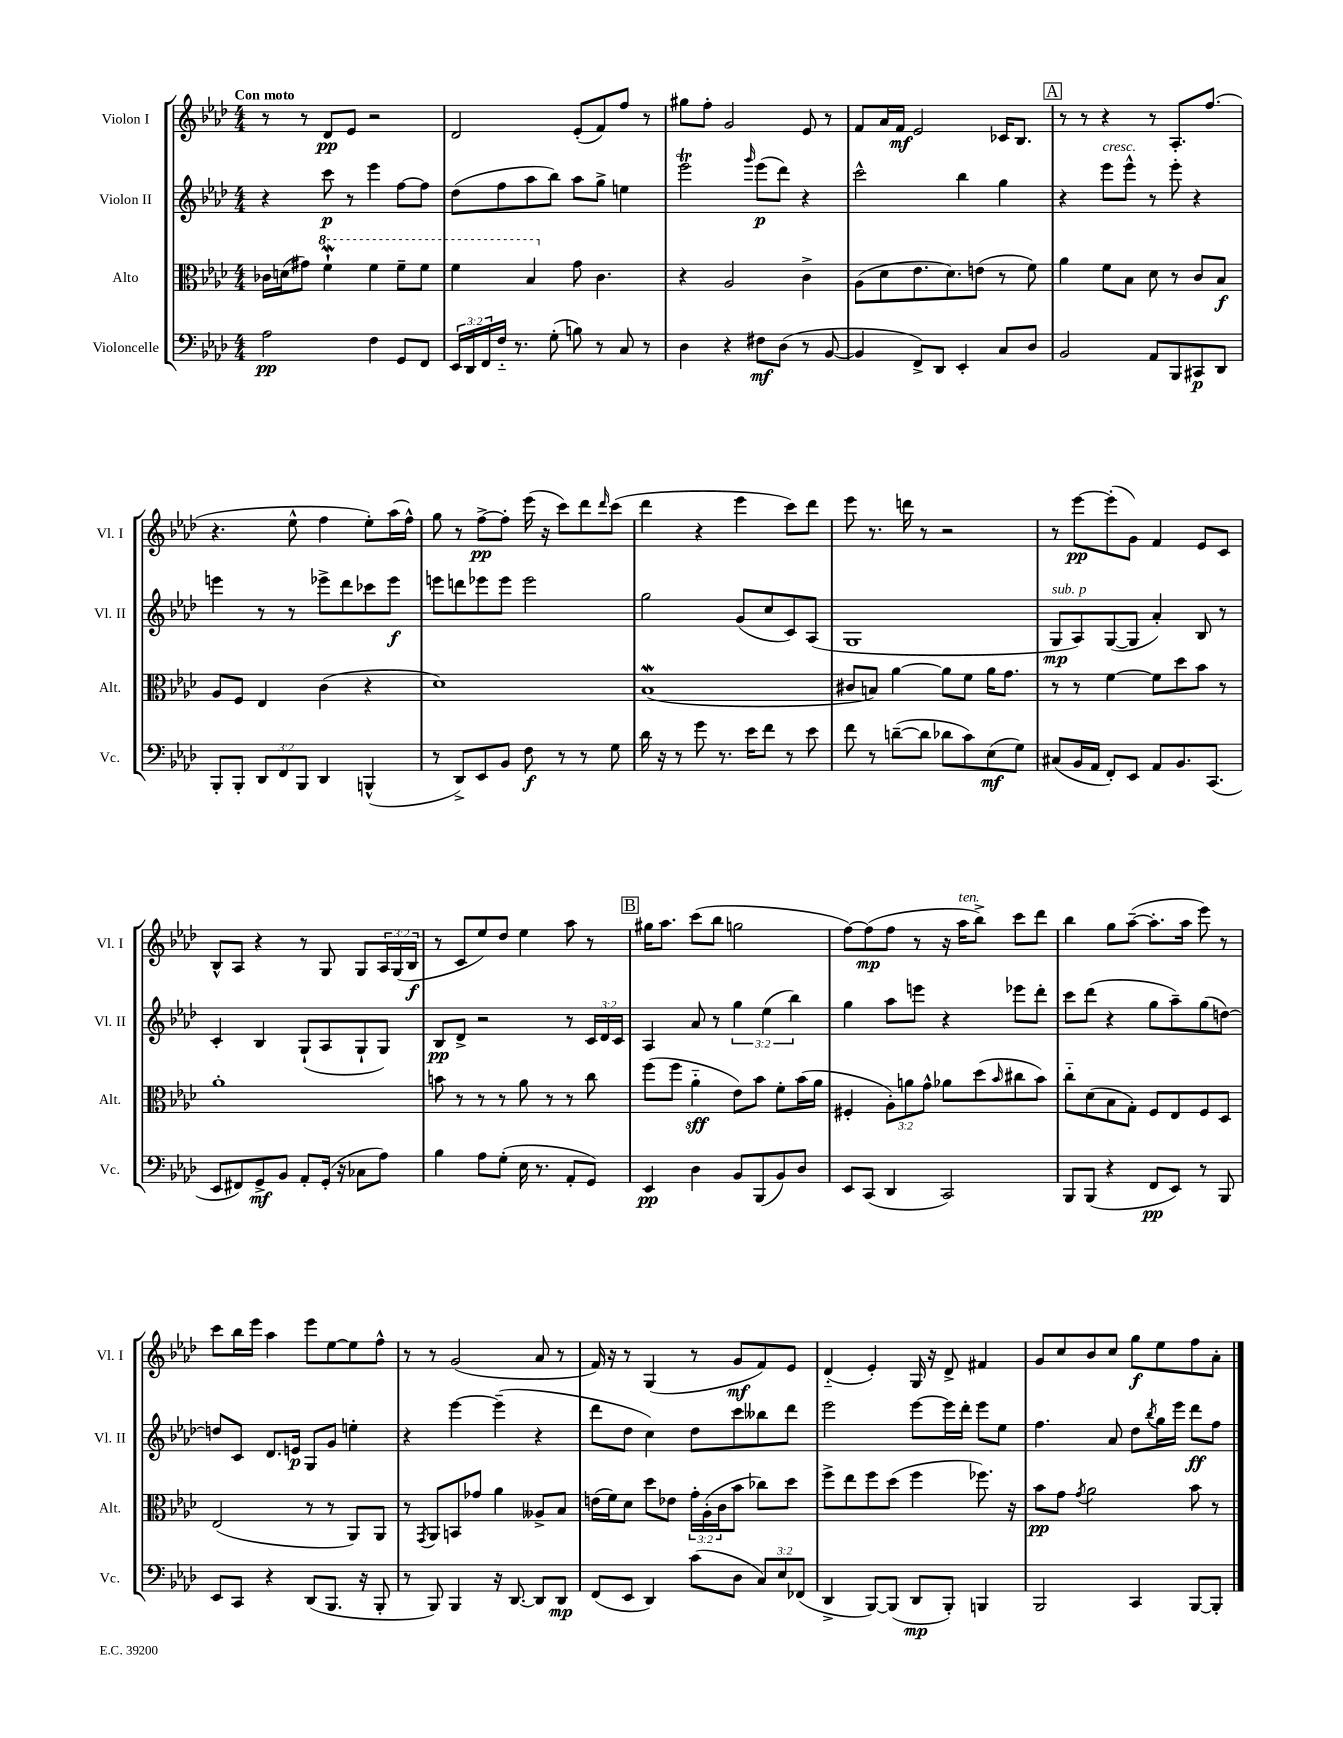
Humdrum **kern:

**kern	**kern	**kern	**kern
*staff4	*staff3	*staff2	*staff1
*clefF4	*clefC3	*clefG2	*clefG2
*k[b-e-a-d-]	*k[b-e-a-d-]	*k[b-e-a-d-]	*k[b-e-a-d-]
*M4/4	*M4/4	*M4/4	*M4/4
2A-	16c-	4r	8r
.	(16d	.	.
.	8g#)	.	8r
.	4ff`	8ccc	8d-
.	.	8r	8e-
4F	4ff	4eee-	2r
8GG	8ff~	[8ff	.
8FF	8ff	8ff]	.
=	=	=	=
24EE-	4ff	(8dd-	2d-
24DD-	.	.	.
24FF	.	.	.
16F'~	.	8ff	.
8.r	.	.	.
.	4b-	8aa-	.
(8G'	.	8bb-)	.
8B)	8g	8aa-	(8e-'
8r	4.c	8gg^	8f)
8C	.	4ee	8ff
8r	.	.	8r
=	=	=	=
4D-	4r	2eee-	8gg#
.	.	.	8ff'
4r	2A-	.	2g
.	.	16qqggg	.
8F#	.	(8eee-	.
(8D-	.	8ddd-)	.
8r	4c^	4r	8e-
[8BB-	.	.	8r
=	=	=	=
4BB-]	(8A-	2ccc^^	8f
.	8d-	.	16a-
.	.	.	16f
8FF^)	8.e-	.	2e-
8DD-	.	.	.
.	8.d-)	.	.
4EE-'	.	4bb-	.
.	(8e	.	.
8C	8r	4gg	16c-
.	.	.	8.B-
8D-	8f)	.	.
=	=	=	=
2BB-	4a-	4r	8r
.	.	.	8r
.	8f	8eee-	4r
.	8B-	8eee-^^	.
8AA-	8d-	8r	8r
8BBB-	8r	8eee-'	8.A-'
8CC#	8c	4r	.
.	.	.	(8.ff
8DD-	8B-	.	.
=	=	=	=
8BBB-'	8A-	4eee	4.r
8BBB-'	8F	.	.
12DD-	4E-	8r	.
12FF	.	.	.
.	.	8r	8ee-^^
12BBB-	.	.	.
4DD-	(4c	8eee-^	4ff
.	.	8ddd-	.
(4BBB^^	4r	8ccc-	8ee-')
.	.	8eee-	(16aa-
.	.	.	16ff^^)
=	=	=	=
8r	1d-)	8eee	8gg
8DD-^)	.	8ddd	8r
8EE-	.	8eee-	[8ff^
8BB-	.	8eee-	8ff']
8F	.	2eee-	(16eee-
.	.	.	16r
8r	.	.	8ccc)
8r	.	.	8ddd-
.	.	.	16qqddd-
8G	.	.	(8ccc
=	=	=	=
16d-	(1B-	2gg	4ddd-
16r	.	.	.
8r	.	.	.
8g	.	.	4r
8.r	.	.	.
.	.	(8g	4eee-
16e-	.	.	.
8f	.	8cc	.
8r	.	8c)	8ccc)
8e-	.	(8A-	8ddd-
=	=	=	=
8f	8c#	1G	8eee-
8r	8B)	.	8.r
([8d~	[4a-	.	.
.	.	.	16ddd
8d]	.	.	8r
8d-	8a-]	.	2r
8c)	8f	.	.
(8E-	16a-	.	.
.	8.g	.	.
8G)	.	.	.
=	=	=	=
(8C#	8r	8G	8r
16BB-	8r	8A-)	[8eee-
16AA-	.	.	.
8FF')	[4f	([8G	(8eee-']
8EE-	.	8G]	8g)
8AA-	8f]	4a-')	4f
8.BB-	8dd-	.	.
.	8b-	8B-	8e-
(8.CC	.	.	.
.	8r	8r	8c
=	=	=	=
8EE-	1a-'	4c'	8B-^^
8FF#)	.	.	8A-
8GG^	.	4B-	4r
8BB-	.	.	.
8AA-'	.	(8G`	8r
(16GG'	.	8A-	8G
16r	.	.	.
8C-	.	8G`	8G
8A-)	.	8G)	24A-
.	.	.	(24G
.	.	.	24B-
=	=	=	=
4B-	8b	8B-	8r
.	8r	8d-^	8c
8A-	8r	2r	8ee-)
(8G'	8r	.	8dd-
16E-	8a-	.	4ee-
8.r	.	.	.
.	8r	.	.
8AA-'	8r	8r	8aa-
8GG)	8cc	24c	8r
.	.	24d-	.
.	.	24c	.
=	=	=	=
4EE-	(8ff	4A-	16gg#
.	.	.	8.aa-
.	8ff	.	.
4D-	4a-'~	8a-	(8ccc
.	.	8r	8bb-
8BB-	8e-)	6gg	2gg
(8BBB-	8b-	.	.
.	.	(6ee-	.
8BB-)	8f'	.	.
.	.	6bb-)	.
8D-	(16b-	.	.
.	16a-	.	.
=	=	=	=
8EE-	4F#'	4gg	[8ff)
(8CC	.	.	(8ff]
4DD-	12A-')	8aa-	8ff
.	12a	.	.
.	.	8eee	8r
.	12g^^	.	.
2CC)	8a-	4r	16r
.	.	.	16aa-
.	(8dd-	.	8bb-^)
.	16qqb-	.	.
.	8cc#	8eee-	8ccc
.	8b-)	8ddd-'	8ddd-
=	=	=	=
8BBB-	8cc'~	8ccc	4bb-
(8BBB-	(8d-	(8ddd-	.
4r	8B-	4r	8gg
.	8G')	.	([8aa-~
8FF	8F	8gg	8.aa-']
8EE-)	8E-	8aa-~)	.
.	.	.	16aa-
8r	8F	(8gg	8eee-)
8BBB-	8D-	[8dd)	8r
=	=	=	=
8EE-	(2E-	8dd]	8ccc
8CC	.	8c	16bb-
.	.	.	16eee-
4r	.	8.d-	4aa-
.	.	16e	.
(8DD-	8r	8G	8eee-
8.BBB-	8r	8g	[8ee-
.	8AA-)	4ee'	8ee-]
16r	.	.	.
8BBB-'	8AA-	.	8ff^^
=	=	=	=
8r	8r	4r	8r
.	8qGG	.	.
8BBB-)	8AA-	.	8r
4BBB-	8BB	[4eee-	(2g
.	8g-	.	.
16r	4a-	(4eee-~]	.
[8.DD-	.	.	.
8DD-]	8A--^	4r	8a-
8DD-	8B-	.	8r
=	=	=	=
(8FF	(16e	8ddd-	16f)
.	16f)	.	16r
8EE-	8d-	8dd-	8r
4DD-)	8dd-	4cc)	(4G
.	8e-	.	.
(8c	24g'	8dd-	8r
.	(24A-'	.	.
.	24c	.	.
8D-	8b-	8ccc	8g
12C)	8cc-)	8bb--	8f)
12E-	.	.	.
.	8dd-	8ddd-	8e-
(12FF-	.	.	.
=	=	=	=
4DD-^	8ff^	2eee-	(4d-'~
.	8ee-	.	.
[8BBB-)	8ff	.	4e-')
(8BBB-]	(8dd-	.	.
8DD-	4ff	[8eee-	16G
.	.	.	16r
8BBB-')	.	16eee-]	8d-^
.	.	16ddd-'	.
4BBB	8.ff-)	8eee-	4f#
.	.	8ee-	.
.	16r	.	.
=	=	=	=
2BBB-	8b-	4.ff	8g
.	8g	.	8cc
.	8qg	.	.
.	2a-	.	8b-
.	.	8a-	8cc
4CC	.	8dd-	8gg
.	.	8qbb-	.
.	.	16gg	8ee-
.	.	16eee-	.
[8BBB-	8b-	8ddd-	8ff
8BBB-']	8r	8ff	8a-'
==	==	==	==
*-	*-	*-	*-
